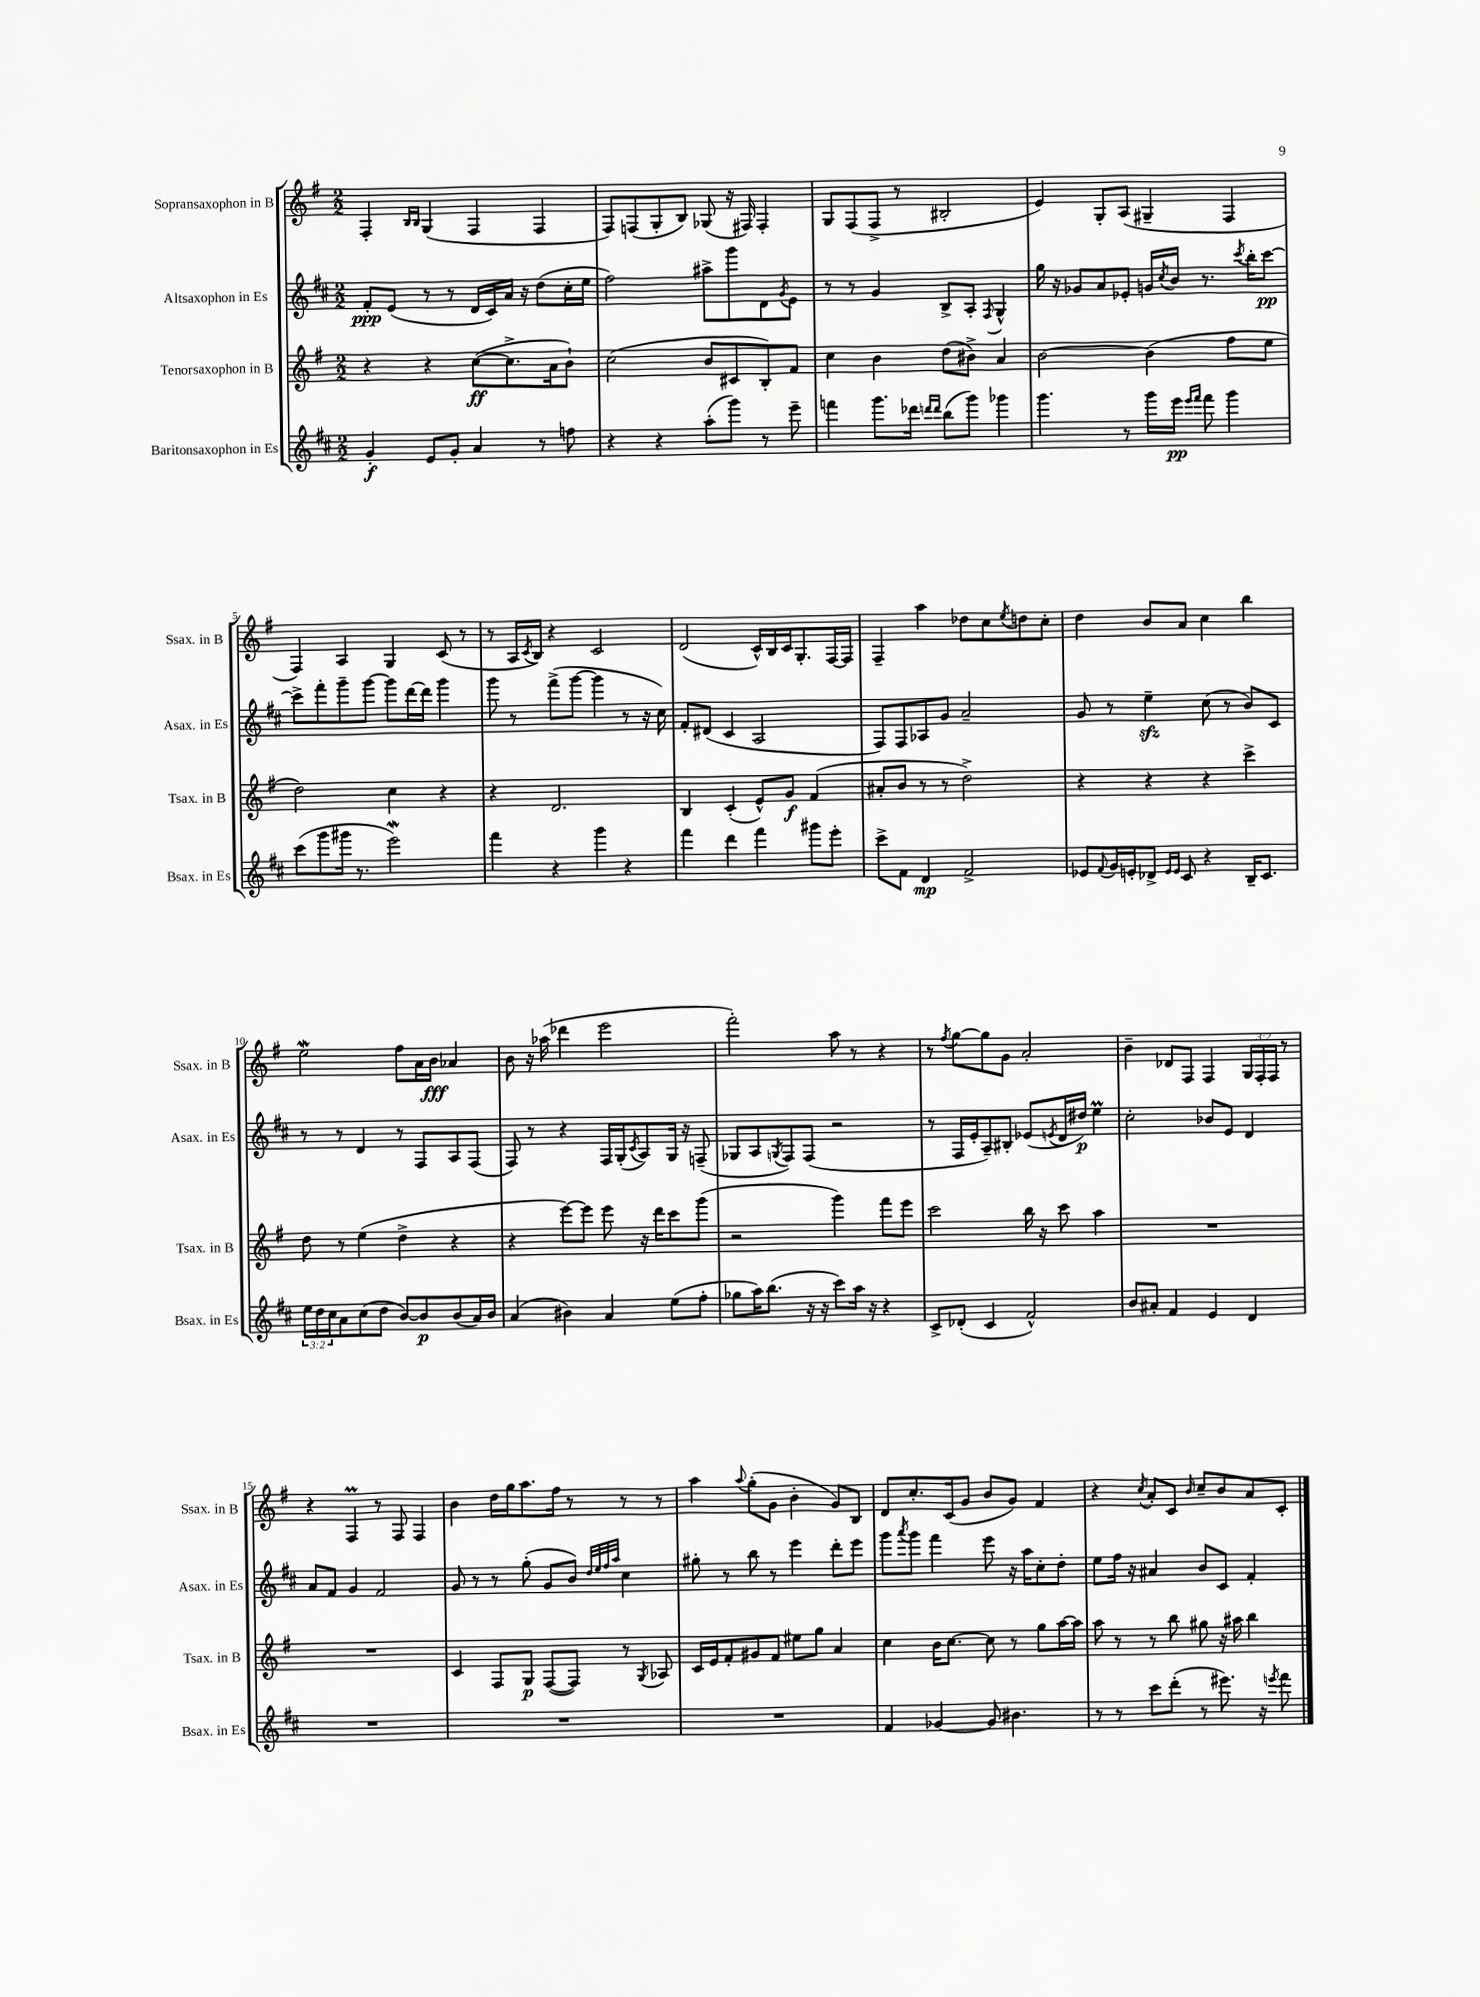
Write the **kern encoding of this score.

**kern	**kern	**kern	**kern
*staff4	*staff3	*staff2	*staff1
*clefG2	*clefG2	*clefG2	*clefG2
*k[f#c#]	*k[f#]	*k[f#c#]	*k[f#]
*M2/2	*M2/2	*M2/2	*M2/2
4g'	4r	8f#'	4F#'
.	.	(8e	.
.	.	.	16qqB
.	.	.	16qqB
8e	4r	8r	(4G
8g'	.	8r	.
4a	([8cc	16d	4F#
.	.	16c#)	.
.	8.cc^]	16a	.
.	.	16r	.
8r	.	(8dd	4F#
.	16a	.	.
8ff	8b`)	16cc#'	.
.	.	16ee	.
=	=	=	=
4r	(2cc	2ff#)	8F#)
.	.	.	(8F
4r	.	.	8G'
.	.	.	8B)
(8aa'	8b	8aa#^	(8G-
8ggg)	8c#	8ggg	16r
.	.	.	16F#)
8r	8B')	8d	4F#'
.	.	8qg	.
8eee~	8f#	8e	.
=	=	=	=
4fff	4cc	8r	8G
.	.	8r	(8F#
8.ggg	4b	4g	8F#^
.	.	.	8r
16ddd-	.	.	.
16qqddd	.	.	.
16qqddd	.	.	.
(8bb	(8dd	8B^	2B#'
8ggg)	8b#^)	8A'	.
.	.	8qF#	.
4ggg-	4a	4G^^	.
=	=	=	=
4.ggg	[2b	16gg	4e)
.	.	16r	.
.	.	8g-	.
.	.	8a	8G'
8r	.	8e-'	(8A
16ggg	(4b]	16g	4G#~
.	.	8qcc#	.
16eee	.	16b	.
16qqeee	.	.	.
16qqfff#	.	.	.
8fff#	.	8.r	.
4ggg	8ff#	.	4F#
.	.	8qccc#	.
.	.	16bb'	.
.	8ee	[8ccc#	.
=	=	=	=
(8ccc#	2dd)	8ccc#^]	4F#)
8ggg	.	8fff#'	.
16ggg#	.	8ggg~	4A
8.r	.	.	.
.	.	[8ggg	.
2eee)	4cc	8ggg]	4G
.	.	[16ddd	.
.	.	16ddd]	.
.	4r	4ggg	(8c
.	.	.	8r
=	=	=	=
4fff#	4r	8ggg	8r
.	.	8r	16A
.	.	.	8qc
.	.	.	16B)
4r	2.d	(8fff#^	4r
.	.	[8ggg	.
4ggg	.	4ggg]	2c
4r	.	8r	.
.	.	16r	.
.	.	16cc#)	.
=	=	=	=
4fff#	4B	8f#'	(2d
.	.	(8d#	.
4ddd	(4c'	4c#	.
4fff#	8e^^)	2A	16c^^)
.	.	.	16B
.	8g	.	16c
.	.	.	8.G'
8ggg#	(4f#	.	.
8eee'	.	.	[16F#
.	.	.	16F#]
=	=	=	=
8ccc#^	8a#'	8F#)	4F#~
8f#	8b	8F#	.
4d	8r	8A-	4aa
.	8r	8g	.
2f#^	2dd^)	2a~	8dd-
.	.	.	8cc
.	.	.	8qee
.	.	.	8dd
.	.	.	8cc'
=	=	=	=
8e-	4r	8g	4dd
8qqf#	.	.	.
16g	.	8r	.
16e'	.	.	.
8d-^	4r	4ee~	8b
16qqe	.	.	.
16qqe	.	.	.
8c#	.	.	8a
4r	4r	(8cc#	4cc
.	.	8r	.
16B~	4ccc^	8b)	4bb
8.c#	.	.	.
.	.	8c#	.
=	=	=	=
24ee	8dd	8r	2ee
24dd	.	.	.
24cc#	.	.	.
8a	8r	8r	.
(8cc#	(4ee	4d	.
8dd	.	.	.
[8b)	4dd^	8r	8ff#
8b]	.	8F#	16a
.	.	.	16b
(8b	4r	8A	4a-
16a)	.	(8F#	.
16b	.	.	.
=	=	=	=
(4a	4r	8F#)	8b
.	.	8r	16r
.	.	.	(16aa-
4b#)	[8eee)	4r	4ddd-
.	8eee]	.	.
4a	8eee	16F#	2eee
.	.	(16G'	.
.	.	8qc#	.
.	16r	8A)	.
.	16ddd	.	.
(8ee	8ccc	16G	.
.	.	16r	.
8ff#'	(8ggg	(8F~	.
=	=	=	=
8gg-	2r	8G-	2fff#')
16aa)	.	8A	.
(8.bb	.	.	.
.	.	8qG	.
.	.	8F#)	.
16r	.	(8F#	.
16r	.	.	.
8ccc#)	4ggg)	2r	8aa
16aa	.	.	8r
16r	.	.	.
4r	8fff#	.	4r
.	8eee	.	.
=	=	=	=
8c#^	2ccc	8r	8r
.	.	.	8qff#
(8d-'	.	16F#	[8gg
.	.	16e'	.
4c#	.	8A~)	8gg]
.	.	8B#'	8g
2f#^^)	16bb	(8e-	2a'
.	16r	.	.
.	.	8qe	.
.	8ccc	16d	.
.	.	16dd#)	.
.	4aa	4ee	.
=	=	=	=
8b	1r	2cc#'	4b~
8a#'	.	.	.
4f#	.	.	8d-
.	.	.	8F#
4e	.	8b-	4F#
.	.	8e	.
4d	.	4d	24G
.	.	.	24F#'
.	.	.	24F#
.	.	.	8r
=	=	=	=
1r	1r	8a	4r
.	.	8f#	.
.	.	4g	4F#
.	.	2f#	8r
.	.	.	8F#
.	.	.	4F#
=	=	=	=
1r	4c	8g	4b
.	.	8r	.
.	8F#	8r	16dd
.	.	.	16gg
.	8G	(8gg'	8.aa
.	([8F#	8g	.
.	.	.	16ff#
.	8F#])	8b)	8r
.	.	32qqdd	.
.	.	32qqee	.
.	.	32qqff#	.
.	.	32qqaa	.
.	8r	4cc#	8r
.	8qG	.	.
.	8A-	.	8r
=	=	=	=
1r	16c	8gg#'	4aa
.	16e	.	.
.	8f#'	8r	.
.	.	.	8qqaa
.	8g#	8bb	(8gg'
.	8f#	8r	8g
.	8ee#	4eee	4b'
.	8gg	.	.
.	4a	8ddd'	8g)
.	.	8eee	8B
=	=	=	=
4f#	4cc	8ggg	8d
.	.	8qaaa	.
.	.	8ggg	8.cc'
[4g-	16b	4fff#	.
.	[8.cc	.	(16c
.	.	.	8g
8g-]	8cc]	8eee	8b
4.b#	8r	16r	8g)
.	.	16aa	.
.	8gg	8cc#'	4f#
.	[16aa	8dd'	.
.	16aa]	.	.
=	=	=	=
8r	8aa	8ee	4r
8r	8r	16ff#	.
.	.	16r	.
.	.	.	8qcc
8ccc#	8r	4a#	8a'
(8ddd'	8bb	.	8c
.	.	.	16qqb
8r	8gg#	8b	8cc~
8.eee#)	16r	8c#	8b
.	16aa#	.	.
.	4bb	4f#'	8a
16r	.	.	.
8qeee	.	.	.
8fff#	.	.	8c'
==	==	==	==
*-	*-	*-	*-
